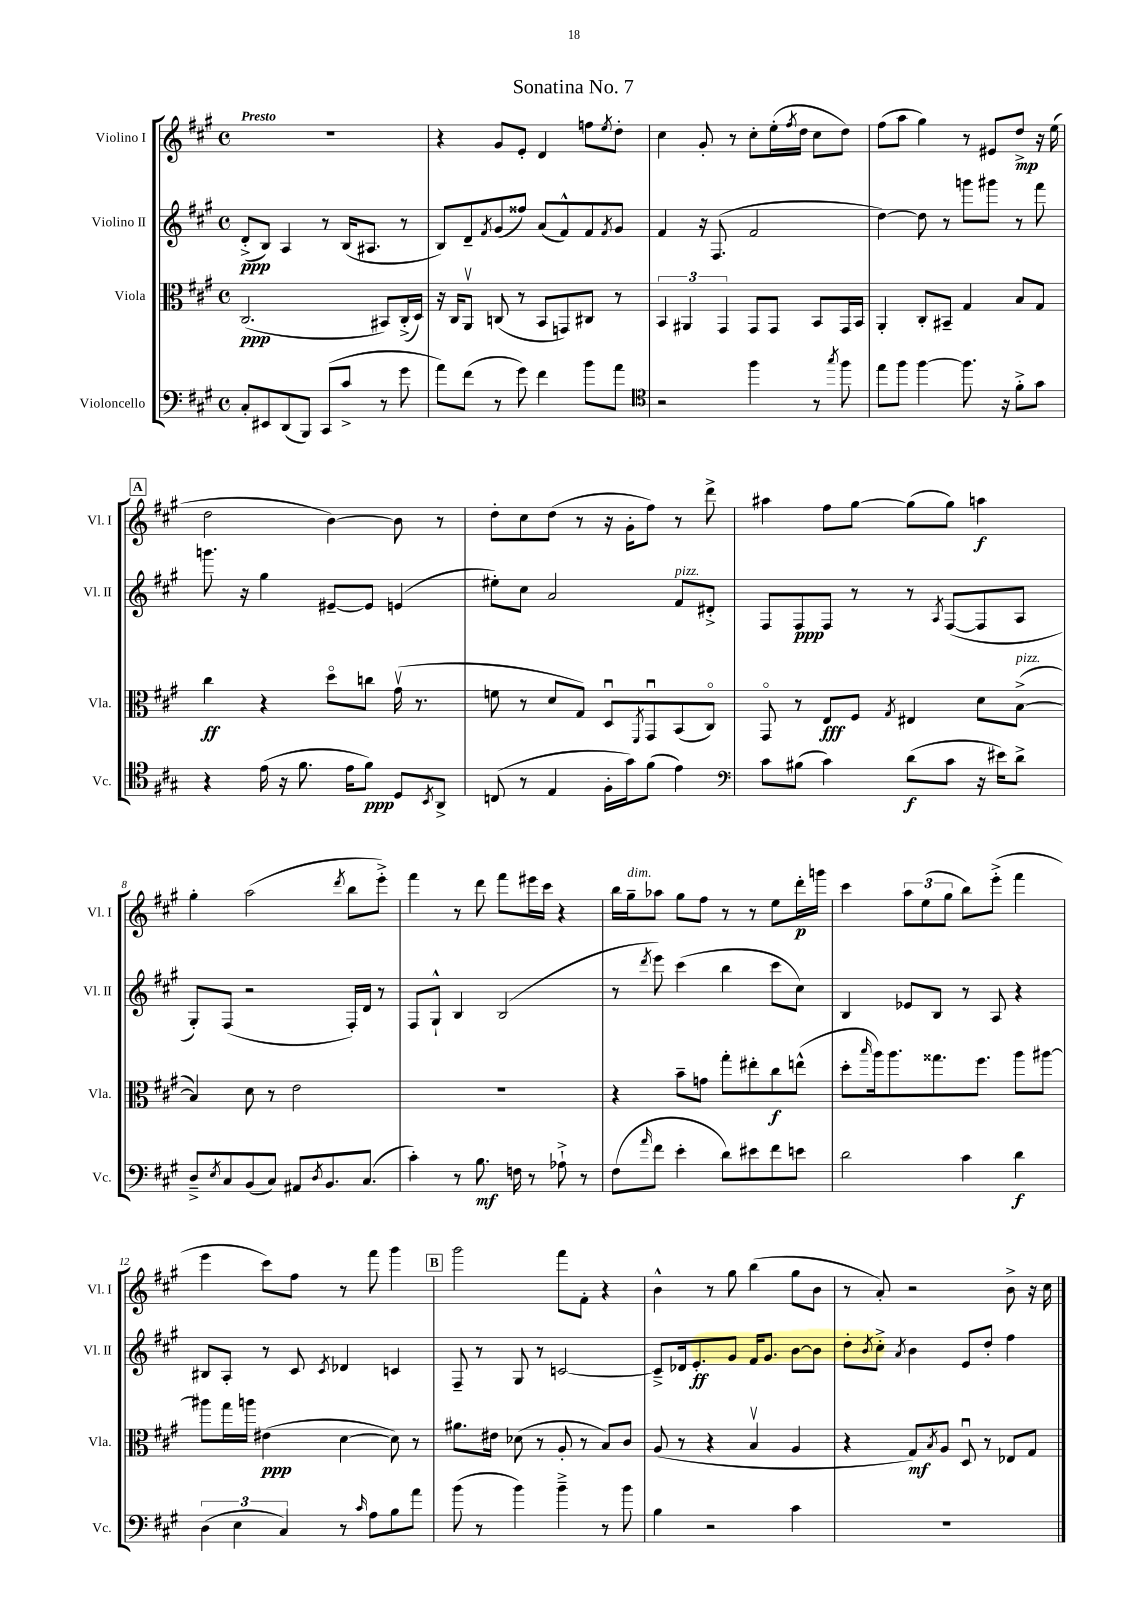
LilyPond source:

\header { title = "Sonatina No. 7" }
<<
\new StaffGroup <<
\new Staff = "s0" \with { instrumentName = "Violino I" shortInstrumentName = "Vl. I" } {
    \clef treble \key a \major \defaultTimeSignature \time 4/4 \tempo "Presto"
    R1 |
    r4 gis'8 e'8-. d'4 f''8 \acciaccatura { e''8 } d''8-. |
    cis''4 gis'8-. r8 cis''8-. e''16-.( \acciaccatura { fis''8 } d''16 cis''8 d''8) |
    fis''8( a''8 gis''4) r8 eis'8 d''8->\mp r16 e''16( |
    \mark \markup { \box "A" } d''2 b'4~) b'8 r8 |
    d''8-. cis''8 d''8( r8 r16 gis'16-. fis''8) r8 d'''8-> |
    ais''4 fis''8 gis''8~ gis''8( gis''8) a''4\f |
    gis''4-. a''2( \acciaccatura { d'''8 } b''8 e'''8-.->) |
    fis'''4 r8 d'''8 fis'''8 eis'''16 cis'''16 r4 |
    b''16 gis''16--^\markup { \italic "dim." } aes''8 gis''8 fis''8 r8 r8 e''8 d'''16-.\p g'''16 |
    cis'''4 \tuplet 3/2 { a''8 e''8( gis''8 } b''8) e'''8-.->( fis'''4 |
    e'''4 cis'''8) fis''8 r8 fis'''8 gis'''4 |
    \mark \markup { \box "B" } gis'''2 fis'''8 fis'8-. r4 |
    b'4-^ r8 gis''8 b''4( gis''8 b'8 |
    r8 a'8-.) r2 b'8-> r16 cis''16 \bar "|." |
}
\new Staff = "s1" \with { instrumentName = "Violino II" shortInstrumentName = "Vl. II" } {
    \clef treble \key a \major \defaultTimeSignature \time 4/4
    d'8-.->\ppp( b8) a4 r8 b16( ais8. r8 |
    b8) d'8-- \acciaccatura { fis'8 } gis'8( fisis''8) a'8( fis'8-^) fis'8 \acciaccatura { fis'8 } gis'8 |
    fis'4 r16 fis8.( fis'2 |
    d''4~) d''8 r8 g'''8 gis'''8 r8 fis'''8 |
    \mark \markup { \box "A" } g'''8. r16 gis''4 eis'8~-- eis'8 e'4( |
    eis''8-.) cis''8 a'2 fis'8^\markup { \italic "pizz." } dis'8-.-> |
    fis8 fis8\ppp fis8 r8 r8 \acciaccatura { a8 } fis8~( fis8 a8 |
    gis8-.) fis8( r2 fis16-.) d'16 r8 |
    fis8 gis8-!-^ b4 b2( |
    r8 \acciaccatura { d'''8 } e'''8) cis'''4( b''4 cis'''8 cis''8) |
    b4 ees'8 b8 r8 a8 r4 |
    bis8 a8-. r8 cis'8 \acciaccatura { cis'8 } des'4 c'4 |
    \mark \markup { \box "B" } fis8-- r8 gis8 r8 c'2~ |
    c'8---> des'16 e'8.-.\ff gis'8 fis'16 gis'8. b'8~ b'8 |
    d''8-. \acciaccatura { b'8 } cis''8-.-> \acciaccatura { a'8 } b'4 e'8 d''8-. fis''4 \bar "|." |
}
\new Staff = "s2" \with { instrumentName = "Viola" shortInstrumentName = "Vla." } {
    \clef alto \key a \major \defaultTimeSignature \time 4/4
    cis2.\ppp( bis,8) cis16-.->( d16) |
    r16 cis16 a,8\upbow c8( r8 b,8 g,8) cis8 r8 |
    \tuplet 3/2 { b,4 ais,4 gis,4 } gis,8 gis,8 b,8 gis,16 b,16 |
    a,4-. cis8-. bis,8-- gis4 b8 gis8 |
    \mark \markup { \box "A" } cis''4\ff r4 d''8\flageolet c''8 gis'16\upbow( r8. |
    f'8 r8 d'8 gis8) d8\downbow \acciaccatura { fis,8 } gis,8\downbow b,8( cis8\flageolet) |
    gis,8\flageolet r8 e8\fff fis8 \acciaccatura { gis8 } eis4 d'8 b8~->^\markup { \italic "pizz." }( |
    b4) d'8 r8 e'2 |
    R1 |
    r4 b'8-- g'8 gis''8-. eis''8-. cis''8\f e''8-^( |
    d''8-. \grace { b''16 } a''16) a''8. gisis''8. fis''8. a''8 ais''8~ |
    ais''8 gis''16 a''16 eis'4\ppp( d'4~ d'8) r8 |
    \mark \markup { \box "B" } ais'8. eis'16 des'8( r8 a8-. r8 b8) cis'8 |
    a8( r8 r4 b4\upbow a4 |
    r4 gis8\mf) \acciaccatura { b8 } a8 d8\downbow r8 ees8 gis8 \bar "|." |
}
\new Staff = "s3" \with { instrumentName = "Violoncello" shortInstrumentName = "Vc." } {
    \clef bass \key a \major \defaultTimeSignature \time 4/4
    cis8-. eis,8 d,8( b,,8) cis,8( cis'8-> r8 gis'8 |
    a'8) fis'8( r8 gis'8) fis'4 b'8 a'8 |
    \clef tenor r2 fis''4 r8 \acciaccatura { gis''8 } fis''8 |
    e''8 fis''8 fis''4~ fis''8. r16 fis'8-.-> gis'8 |
    \mark \markup { \box "A" } r4 e'16( r16 fis'8. e'16 fis'8\ppp) d8 \acciaccatura { b,8 } a,8-> |
    c8( r8 e4 fis16-. gis'16) fis'8( e'4) |
    \clef bass cis'8 bis8( cis'4) d'8\f( cis'8 r16 eis'16) d'8-> |
    d8---> \acciaccatura { e8 } cis8 b,8( cis8) ais,8 \acciaccatura { d8 } b,8. cis8.( |
    cis'4-.) r8 b8.\mf f16 r8 aes8-!-> r8 |
    fis8( \grace { a'16 } fis'8 e'4-. d'8) eis'8 fis'8 e'8 |
    d'2 cis'4 d'4\f |
    \tuplet 3/2 { d4( e4 cis4) } r8 \grace { cis'16 } a8 b8 a'8 |
    \mark \markup { \box "B" } b'8( r8 b'4) b'4---> r8 b'8 |
    b4 r2 cis'4 |
    R1 \bar "|." |
}
>>
>>
